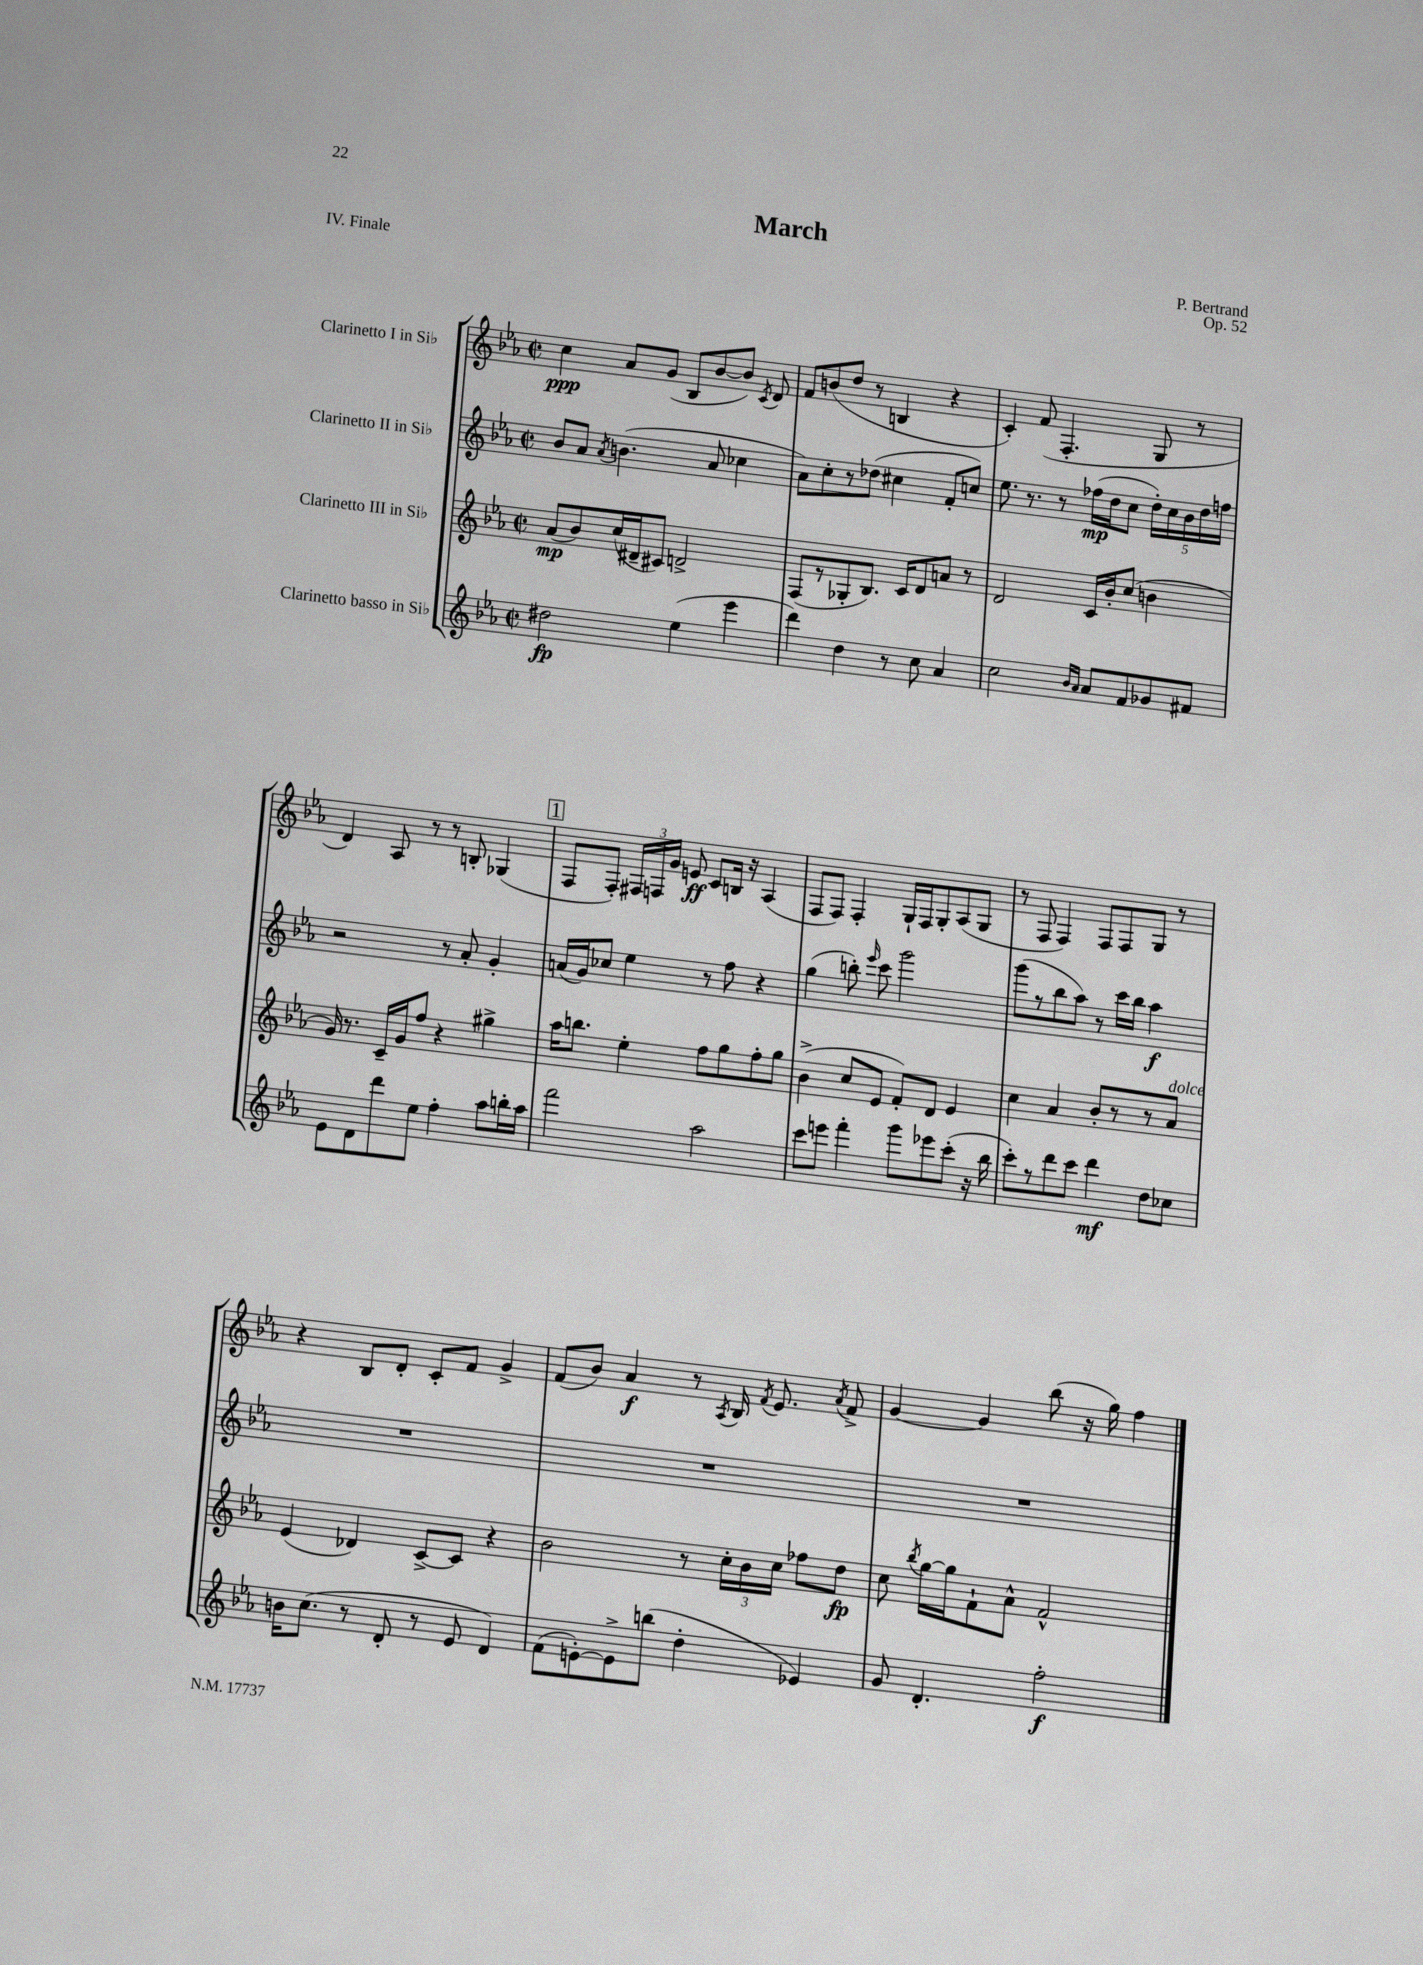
\header { title = "March" composer = "P. Bertrand" opus = "Op. 52" piece = "IV. Finale" }
<<
\new StaffGroup <<
\new Staff = "s0" \with { instrumentName = "Clarinetto I in Sib" } {
    \clef treble \key ees \major \defaultTimeSignature \time 2/2
    \autoBeamOff c''4\ppp aes'8[ g'8]( bes8[ bes'8~ bes'8]) \acciaccatura { c'8 } d'8 |
    f'8[ b'8( d''8] r8 b4 r4 |
    c'4-.) f'8( f4.-. g8 r8 |
    d'4) aes8 r8 r8 b8-. ges4( |
    \mark \markup { \box "1" } f8[ f8]-.) \tuplet 3/2 { fis16[ f16 g'16] } e'8\ff c'8[ b16] r16 aes4( |
    f8[ f8]) f4-. g16[-! f16 g8-. aes8( g8] |
    r8 f8 f4) f8[ f8 g8] r8 |
    r4 bes8[ d'8]-. c'8[-. f'8] g'4-> |
    f'8[( bes'8]) aes'4\f r8 \acciaccatura { aes8 } bes16 \acciaccatura { f'8 } ees'8. \acciaccatura { aes'8 } f'8-> |
    g'4~ g'4 bes''8( r16 g''16) f''4 \bar "|." |
}
\new Staff = "s1" \with { instrumentName = "Clarinetto II in Sib" } {
    \clef treble \key ees \major \defaultTimeSignature \time 2/2
    \autoBeamOff bes'8[ aes'8] \acciaccatura { aes'8 } b'4.( aes'8 ces''4 |
    aes'8[) c''8-. r8 des''8]( cis''4 f'8[-. c''8]) |
    ees''8. r8. r8 fes''16[\mp( d''16 c''8] \tuplet 5/4 { d''16[-.) c''16 bes'16 d''16 f''16] } |
    r2 r8 aes'8-. g'4-. |
    \mark \markup { \box "1" } a'16[( g'16) ces''8] ees''4 r8 f''8 r4 |
    g''4( b''8-.) \grace { ees'''16 } c'''8 g'''2 |
    g'''8[( r8 bes''8 aes''8]) r8 c'''16[ bes''16] aes''4\f |
    R1 |
    R1 |
    R1 \bar "|." |
}
\new Staff = "s2" \with { instrumentName = "Clarinetto III in Sib" } {
    \clef treble \key ees \major \defaultTimeSignature \time 2/2
    \autoBeamOff aes'8[\mp( bes'8) c''16( dis'16-- cis'8]) d'2-> |
    f8[( r8 ges8-. bes8.]) c'16[ d'8 a'8] r8 |
    d'2 c'16[ bes'16-. c''8]( b'4 |
    g'16) r8. c'16[-- g'16 f''8] r4 gis''4-> |
    \mark \markup { \box "1" } aes''16[ b''8.] ees''4-. f''8[ g''8 f''8-. g''8] |
    bes'4->( c''8[ ees'8] f'8[-.) d'8] ees'4 |
    c''4 aes'4 bes'8[-. r8 r8 aes'8]^\markup { \italic "dolce" } |
    ees'4( des'4) c'8[~-> c'8] r4 |
    bes'2 r8 \tuplet 3/2 { c''16[-. bes'16 c''16] } fes''8[ d''8]\fp |
    c''8 \acciaccatura { bes''8 } g''16[~ g''16 f'8-! aes'8]-^ f'2-^ \bar "|." |
}
\new Staff = "s3" \with { instrumentName = "Clarinetto basso in Sib" } {
    \clef treble \key ees \major \defaultTimeSignature \time 2/2
    \autoBeamOff dis''2\fp ees''4( ees'''4 |
    d'''4) d''4 r8 c''8 aes'4 |
    c''2 \grace { bes'16[ aes'16] } aes'8[ f'8 ges'8 fis'8] |
    ees'8[ d'8 d'''8 ees''8] f''4-. aes''8[ b''16-. aes''16] |
    \mark \markup { \box "1" } f'''2 aes''2 |
    c'''8[ e'''8] f'''4-. g'''8[ ees'''8 c'''8]-.( r16 bes''16 |
    c'''8[-.) r8 d'''8 c'''8] d'''4\mf d''8[ ces''8] |
    b'16[ c''8.]( r8 d'8-. r8 ees'8 d'4) |
    f'8[( e'8~-.) e'8-> b''8]( d''4-. ees'4) |
    g'8 d'4.-. f''2-.\f \bar "|." |
}
>>
>>
\layout { \context { \Score \remove "Bar_number_engraver" } }
